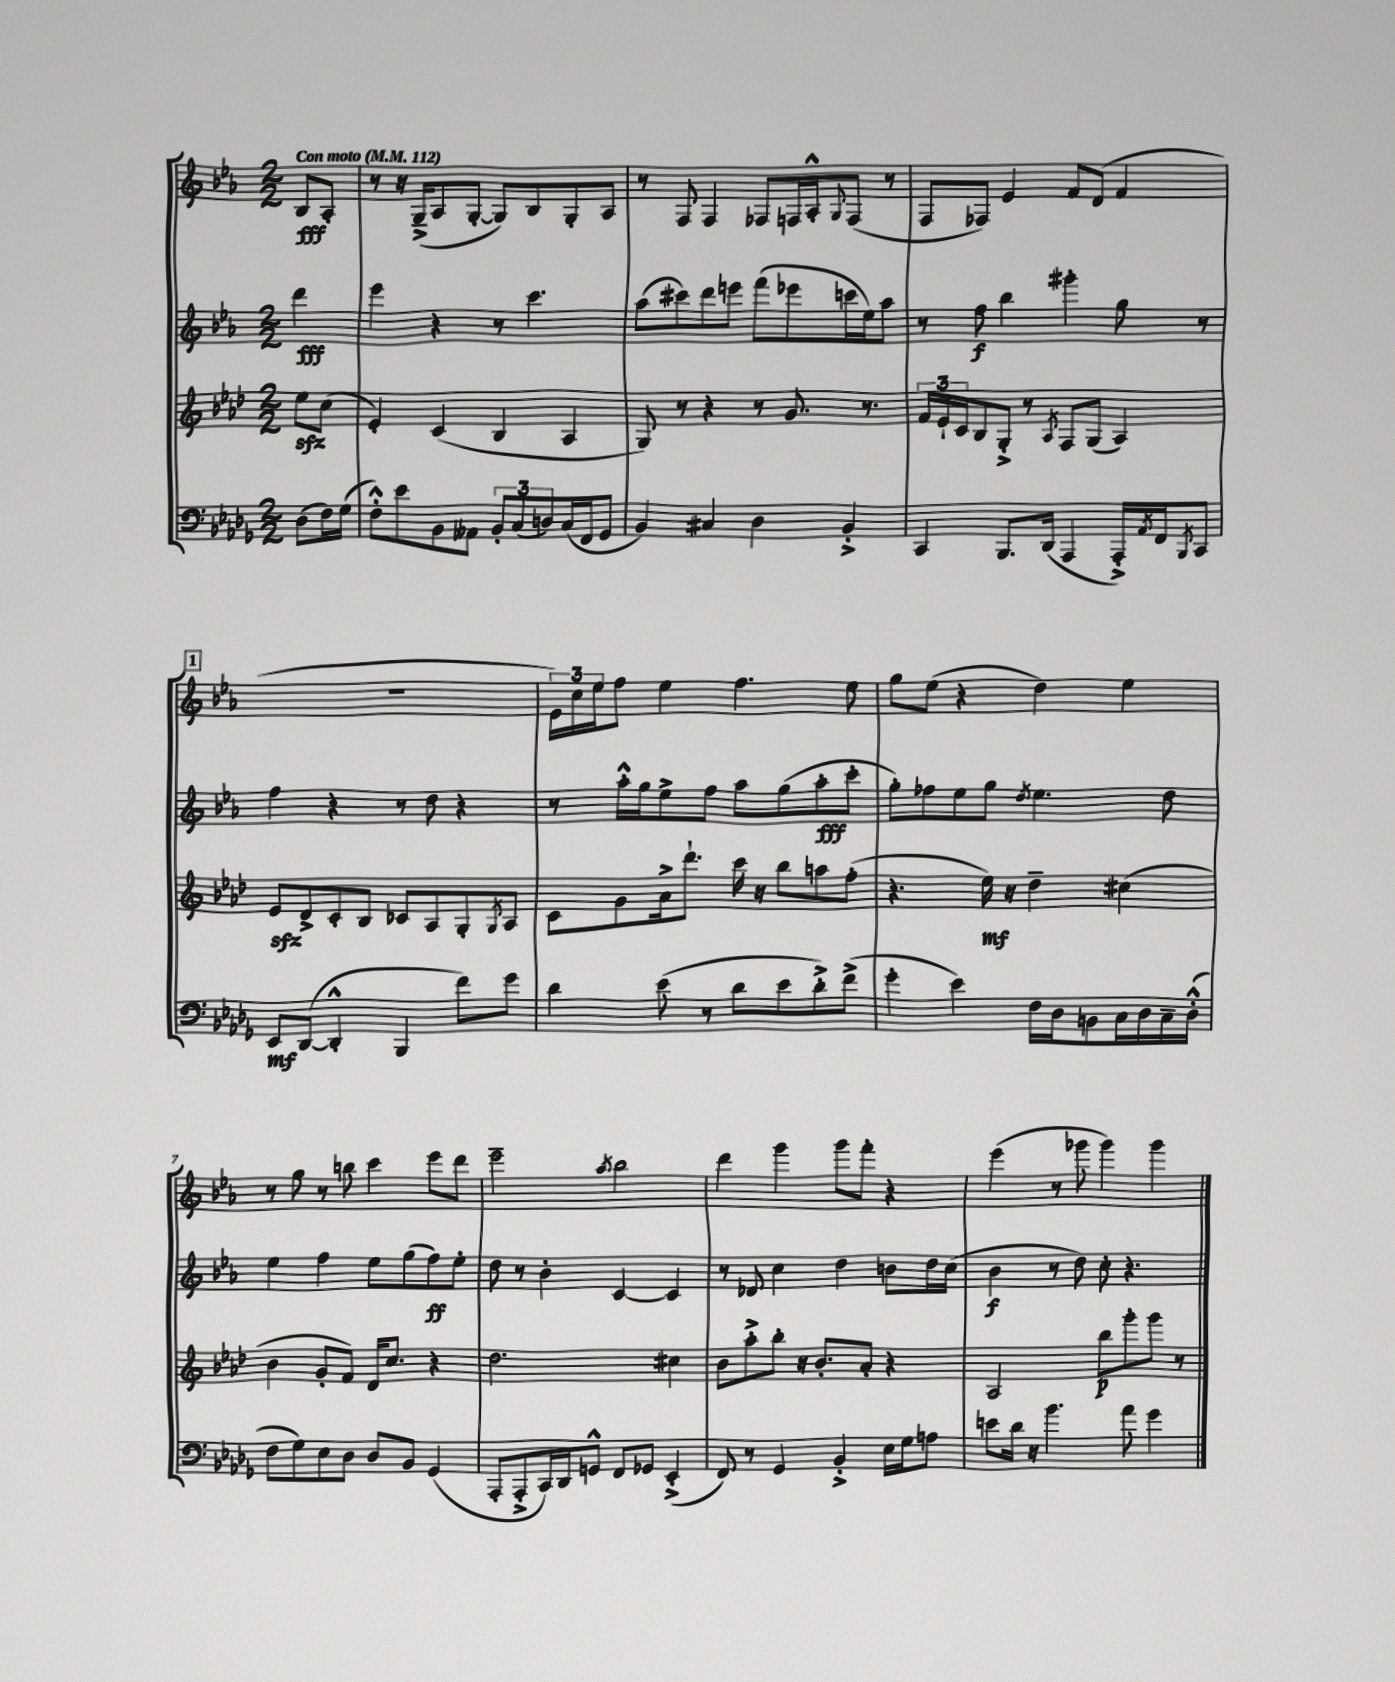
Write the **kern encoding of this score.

**kern	**kern	**kern	**kern
*staff4	*staff3	*staff2	*staff1
*clefF4	*clefG2	*clefG2	*clefG2
*k[b-e-a-d-g-]	*k[b-e-a-d-]	*k[b-e-a-]	*k[b-e-a-]
*M2/2	*M2/2	*M2/2	*M2/2
*MM112	*MM112	*MM112	*MM112
(8D-	8ee-	4ddd	8B-
16F)	(8cc	.	8A-'
(16G-	.	.	.
=	=	=	=
8F'^^)	4e-')	4eee-	8r
8e-	.	.	16r
.	.	.	(16G~^
8BB-	(4c	4r	8A-
8AA--	.	.	[8G'
12BB-'	4B-	8r	8G])
(12C	.	.	.
.	.	4.ccc	8B-
12D)	.	.	.
(16C	4A-	.	8G'
16FF	.	.	.
8GG-	.	.	8A-
=	=	=	=
4BB-)	8G)	(8aa-	8r
.	8r	8ccc#)	8F
4C#	4r	8ddd	4F
.	.	8eee	.
4D-	8r	(8fff	8F-
.	8.g	8eee-	16F
.	.	.	16A-'^^
.	.	.	8qqG
4BB-'^	.	16ccc	(8F
.	8.r	16ee-)	.
.	.	8aa-	8r
=	=	=	=
4CC	24f	8r	8F
.	24e-`	.	.
.	24c	.	.
.	8B-	8ff	8F-)
8.BBB-	8G'^	4bb-	4e-
.	8r	.	.
(16DD-	.	.	.
.	8qA-	.	.
4AAA-	8F	4ggg#'	8f
.	(8G	.	(8d
16AAA-'^)	4A-)	8gg	4f
8qAA-	.	.	.
16FF	.	.	.
8qBBB-	.	.	.
8CC	.	8r	.
=	=	=	=
8EE-	8e-	4ff	1r
([8DD-	8d-^	.	.
4DD-'^^]	8c'	4r	.
.	8B-	.	.
4BBB-	8c-	8r	.
.	8A-	8dd	.
8f)	8G'	4r	.
.	8qG	.	.
8g-	8A-	.	.
=	=	=	=
4d-	8c	8r	24e-)
.	.	.	24cc
.	.	.	24ee-
.	8g	16aa-'^^	8ff
.	.	16gg	.
(8e-	16a-^	8ee-^	4ee-
.	8.ddd-`	.	.
8r	.	8ff	.
8d-	16ccc	8aa-	4.ff
.	16r	.	.
8e-	8bb-	(8gg	.
8d-'^)	8aa	8aa-'	.
(8f^	(8ff'	8ccc'	8ee-
=	=	=	=
4g-'	4.r	8gg')	8gg
.	.	8ff-	(8ee-
4e-)	.	8ee-	4r
.	16ee-)	8gg	.
.	16r	.	.
.	.	8qdd	.
16F	4dd-~	4.ee-	4dd)
16D-	.	.	.
8BB	.	.	.
16C	(4cc#	.	4ee-
16D-	.	.	.
16C~	.	8dd	.
(16D-'^^	.	.	.
=	=	=	=
8F	4b-	4ee-	8r
8G-)	.	.	8gg
8E-	8g'	4ff	8r
8D-	8f)	.	8bb
8D-	16d-	8ee-	4ccc
.	8.cc	.	.
8BB-	.	(8gg	.
(4GG-	4r	8ff)	8eee-
.	.	8ee-'	8ddd
=	=	=	=
8AAA-'	2.dd-	8dd	2eee-~
8AAA-'^	.	8r	.
16CC)	.	4b-'	.
16DD-	.	.	.
8GG^^	.	.	.
.	.	.	8qaa-
8FF	.	[4c	2bb-
8GG-	.	.	.
(4EE-'^	4cc#	4c]	.
=	=	=	=
8FF)	8b-	8r	4ddd
8r	8aa-'^	8d-	.
4GG-	8bb-'	4cc	4ggg
.	16r	.	.
.	8.b-'	.	.
4BB-'^	.	4dd	8ggg
.	8a-'	.	8fff'
16E-	4r	8b	4r
16G-	.	.	.
8A	.	16dd	.
.	.	(16cc	.
=	=	=	=
8e	2A-	4b-	(4eee-
16d-	.	.	.
16r	.	.	.
4.b-	.	8r	8r
.	.	8dd)	8ggg-
.	8bb-	8cc'	4ggg-)
8a-	8ggg'	4.r	.
4g-	8ggg	.	4ggg-
.	8r	.	.
==	==	==	==
*-	*-	*-	*-
